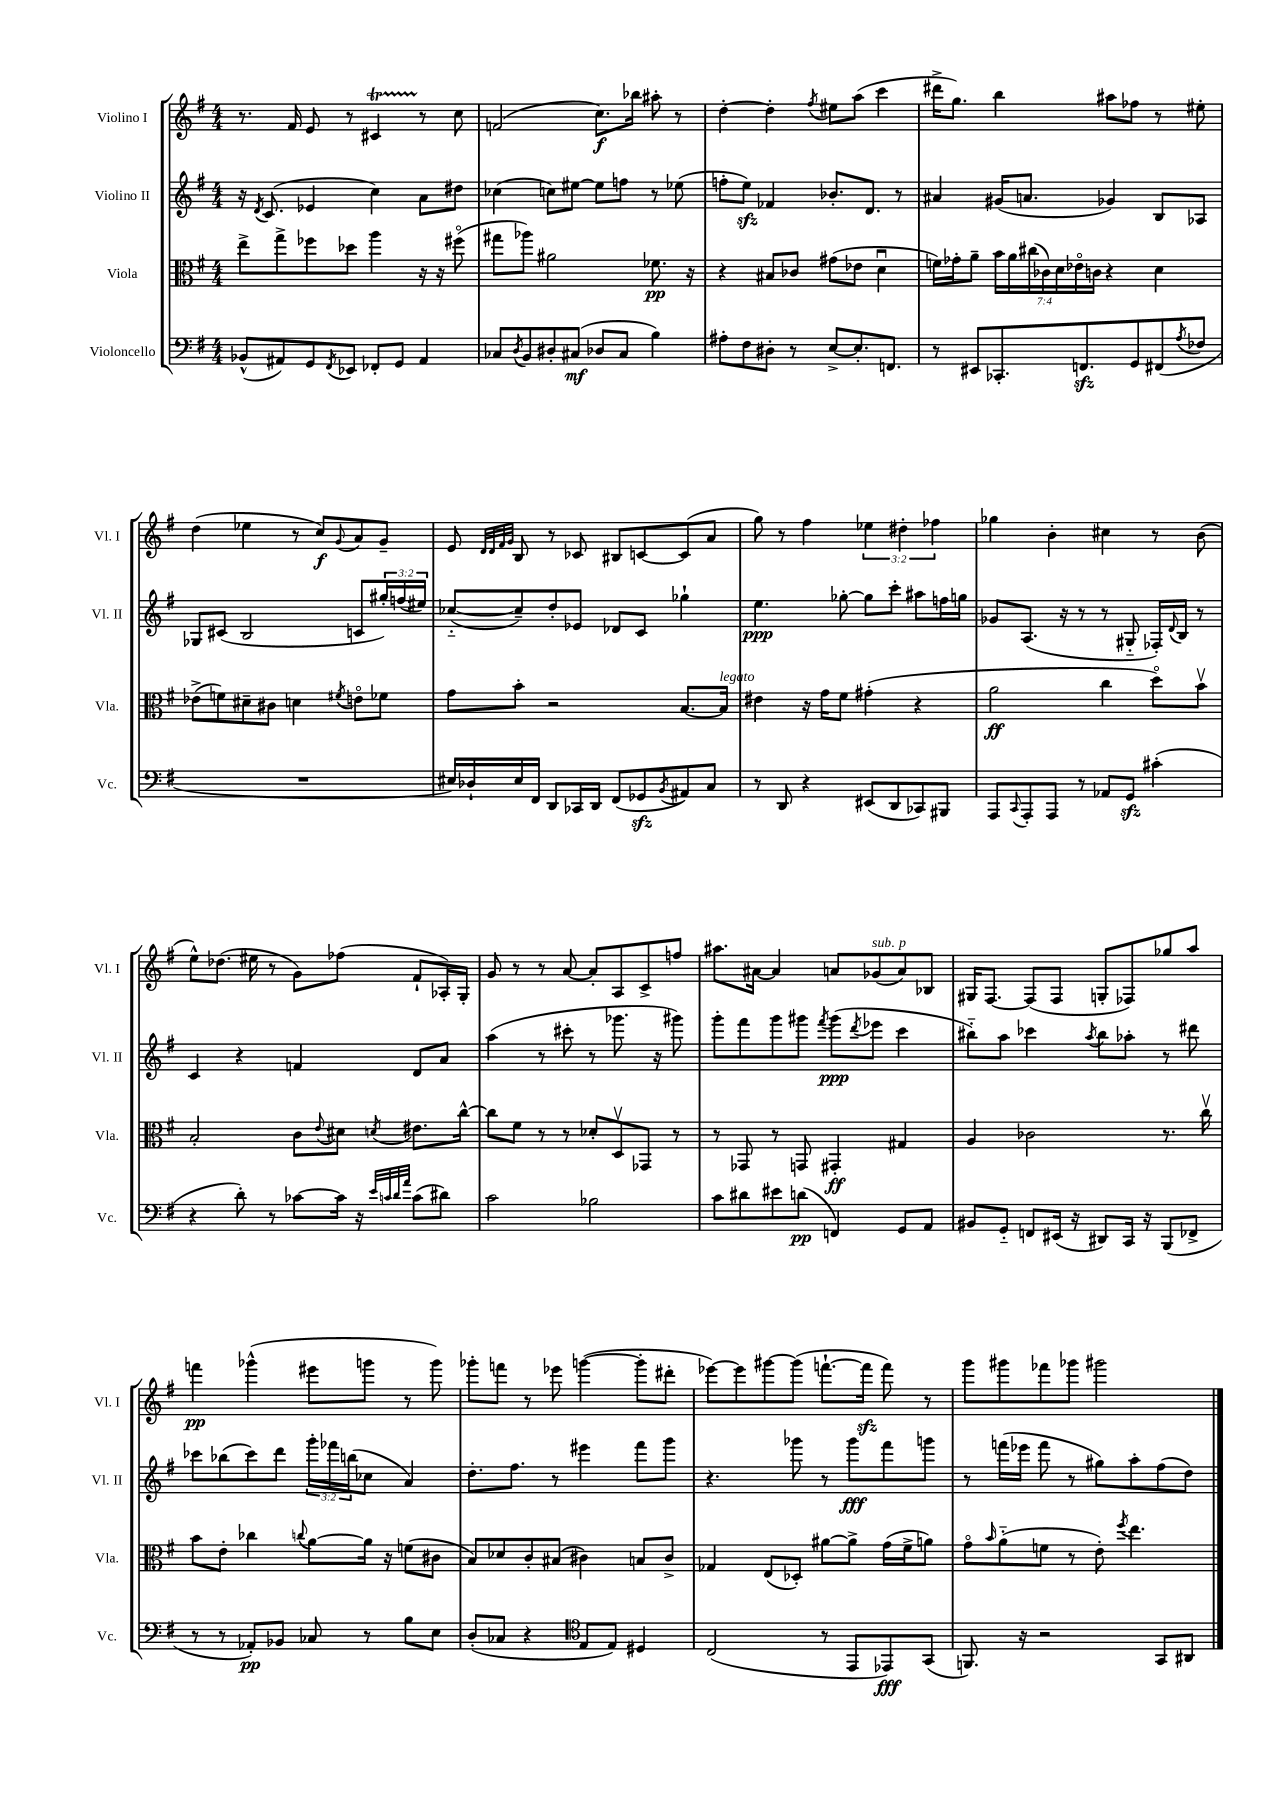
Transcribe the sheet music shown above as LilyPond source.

<<
\new StaffGroup <<
\new Staff = "s0" \with { instrumentName = "Violino I" shortInstrumentName = "Vl. I" } {
    \clef treble \key g \major \numericTimeSignature \time 4/4 \override Staff.TupletNumber.text = #tuplet-number::calc-fraction-text
    r8. fis'16 e'8 r8 cis'4\startTrillSpan r8\stopTrillSpan c''8 |
    f'2( c''8.\f) bes''16 ais''8-. r8 |
    d''4~-. d''4-. \acciaccatura { fis''8 } eis''8 a''8( c'''4 |
    dis'''16-> g''8.) b''4 ais''8 fes''8 r8 eis''8-. |
    d''4( ees''4 r8 c''8\f) \appoggiatura { g'8 } a'8 g'8-- |
    e'8 \grace { d'32 d'32 fis'32 g'32 } b8 r8 ces'8 bis8 c'8~ c'8( a'8 |
    g''8) r8 fis''4 \tuplet 3/2 { ees''4 dis''4-. fes''4 } |
    ges''4 b'4-. cis''4 r8 b'8( |
    e''8-^) des''8.( eis''16 r8 g'8) fes''8( fis'8-! aes16-.) g16-. |
    g'8 r8 r8 a'8~ a'8-. a8 c'8-> f''8 |
    ais''8. ais'16~ ais'4 a'8 ges'8^\markup { \italic "sub. p" }( a'8) bes8 |
    gis16 fis8.~ fis8( fis8 g8-. fes8) ges''8 a''8 |
    f'''4\pp ges'''4-^( eis'''8 g'''8 r8 g'''8) |
    ges'''8-. f'''8 r8 ees'''8 g'''4~( g'''8-. dis'''8-. |
    ees'''8~) ees'''8 gis'''8~ gis'''8( f'''8.~-! f'''16\sfz f'''8) r8 |
    g'''8 gis'''8 fes'''8 ges'''8 gis'''2 \bar "|." |
}
\new Staff = "s1" \with { instrumentName = "Violino II" shortInstrumentName = "Vl. II" } {
    \clef treble \key g \major \numericTimeSignature \time 4/4 \override Staff.TupletNumber.text = #tuplet-number::calc-fraction-text
    r16 \acciaccatura { d'8 } c'8.( ees'4 c''4) a'8 dis''8 |
    ces''4( c''8) eis''8~ eis''8 f''8 r8 ees''8( |
    f''8-. e''8\sfz) fes'4 bes'8.-. d'8. r8 |
    ais'4 gis'16( a'8. ges'4) b8 aes8 |
    ges8 cis'8( b2 c'8 \tuplet 3/2 { gis''16-.) f''16( eis''16) } |
    ces''8~-_( ces''8--) d''8-. ees'8 des'8 c'8 ges''4-! |
    e''4.\ppp ges''8~-. ges''8 c'''8-. ais''8 f''16 g''16 |
    ges'8 a8.( r16 r8 r8 gis8-_ fes16-.) \appoggiatura { d'8 } b16 r8 |
    c'4 r4 f'4 d'8 a'8 |
    a''4( r8 cis'''8-. r8 ges'''8. r16 gis'''8) |
    g'''8-. fis'''8 g'''8 gis'''8 \acciaccatura { fis'''8 } gis'''8\ppp( \acciaccatura { d'''8 } ees'''8 c'''4 |
    bis''8-_) a''8 ces'''4 \acciaccatura { a''8 } bis''8 aes''8-. r8 dis'''8 |
    ces'''8 bes''8( ces'''8) d'''8 \tuplet 3/2 { g'''16-. fes'''16 b''16( } ces''8 a'4) |
    d''8.-. fis''8. r8 eis'''4 fis'''8 g'''8 |
    r4. ges'''8 r8 ges'''8\fff fis'''8 g'''8 |
    r8 f'''16( ees'''16 f'''8 r8 gis''8) a''8-. fis''8( d''8) \bar "|." |
}
\new Staff = "s2" \with { instrumentName = "Viola" shortInstrumentName = "Vla." } {
    \clef alto \key g \major \numericTimeSignature \time 4/4 \override Staff.TupletNumber.text = #tuplet-number::calc-fraction-text
    e''8-> g''8-> fes''8 des''8 a''4 r16 r16 fis''8\flageolet( |
    gis''8 aes''8) ais'2 fes'8.\pp r16 |
    r4 bis8 ces'8 gis'8( ees'8 d'4\downbow |
    f'16) ges'16-. a'8-- \tuplet 7/4 { b'16 a'16 cis''16( ces'16) d'16 ees'16\flageolet c'16 } r4 d'4 |
    ees'8->( f'8) dis'8-- cis'8 d'4 \acciaccatura { fis'8 } e'8\flageolet fes'8 |
    g'8 b'8-. r2 b8.~ b16^\markup { \italic "legato" } |
    eis'4 r16 g'16 fis'8 gis'4-.( r4 |
    a'2\ff c''4 d''8\flageolet) b'8\upbow |
    b2-. c'8 \appoggiatura { e'8 } dis'8 \acciaccatura { d'8 } eis'8. c''16~-^ |
    c''8 fis'8 r8 r8 des'8-. d8\upbow ges,8 r8 |
    r8 ges,8 r8 g,8 gis,4-.\ff gis4 |
    a4 ces'2 r8. c''16\upbow |
    b'8 e'8-. ces''4 \appoggiatura { c''8 } a'8~ a'16 r16 f'8( cis'8 |
    b8) des'8 c'8-. bis8( cis'4) b8 cis'8-> |
    ges4 e8( des8-.) ais'8~ ais'8-> g'16( fis'16-> a'8) |
    g'8\flageolet \grace { b'16 } a'8-_( f'8 r8 e'8-.) \acciaccatura { fis''8 } e''4. \bar "|." |
}
\new Staff = "s3" \with { instrumentName = "Violoncello" shortInstrumentName = "Vc." } {
    \clef bass \key g \major \numericTimeSignature \time 4/4
    bes,8-^( ais,8) g,8 \acciaccatura { fis,8 } ees,8 fes,8-. g,8 ais,4 |
    ces8 \acciaccatura { d8 } b,8 dis8-. cis8\mf( des8 cis8 b4) |
    ais8-. fis8 dis8-. r8 e8~-> e8.-. f,8. |
    r8 eis,8 ces,8.-. f,8.\sfz g,8 fis,8( \acciaccatura { a8 } fes8 |
    R1 |
    eis16) des16-! eis16 fis,16 d,8 ces,16 d,16 fis,8( ges,8\sfz \acciaccatura { b,8 } ais,8) c8 |
    r8 d,8 r4 eis,8( d,8 ces,8) bis,,8 |
    a,,8 \appoggiatura { c,8 } a,,8-. a,,8 r8 aes,8 g,8\sfz cis'4-.( |
    r4 d'8-.) r8 ces'8~ ces'16 r16 \grace { e'32 c'32 d'32 a'32 } c'8( dis'8) |
    c'2 bes2 |
    c'8 dis'8 eis'8 d'8\pp( f,4) g,8 a,8 |
    bis,8 g,8-_ f,8 eis,16( r16 dis,8) c,16 r16 b,,8( fes,8-> |
    r8 r8 aes,8-.\pp) bes,8 ces8 r8 b8 e8 |
    d8-.( ces8 r4 \clef tenor e8 e8) dis4 |
    c2( r8 e,8 ees,8\fff) g,8( |
    f,8.) r16 r2 g,8 ais,8 \bar "|." |
}
>>
>>
\layout { \context { \Score \remove "Bar_number_engraver" } }
